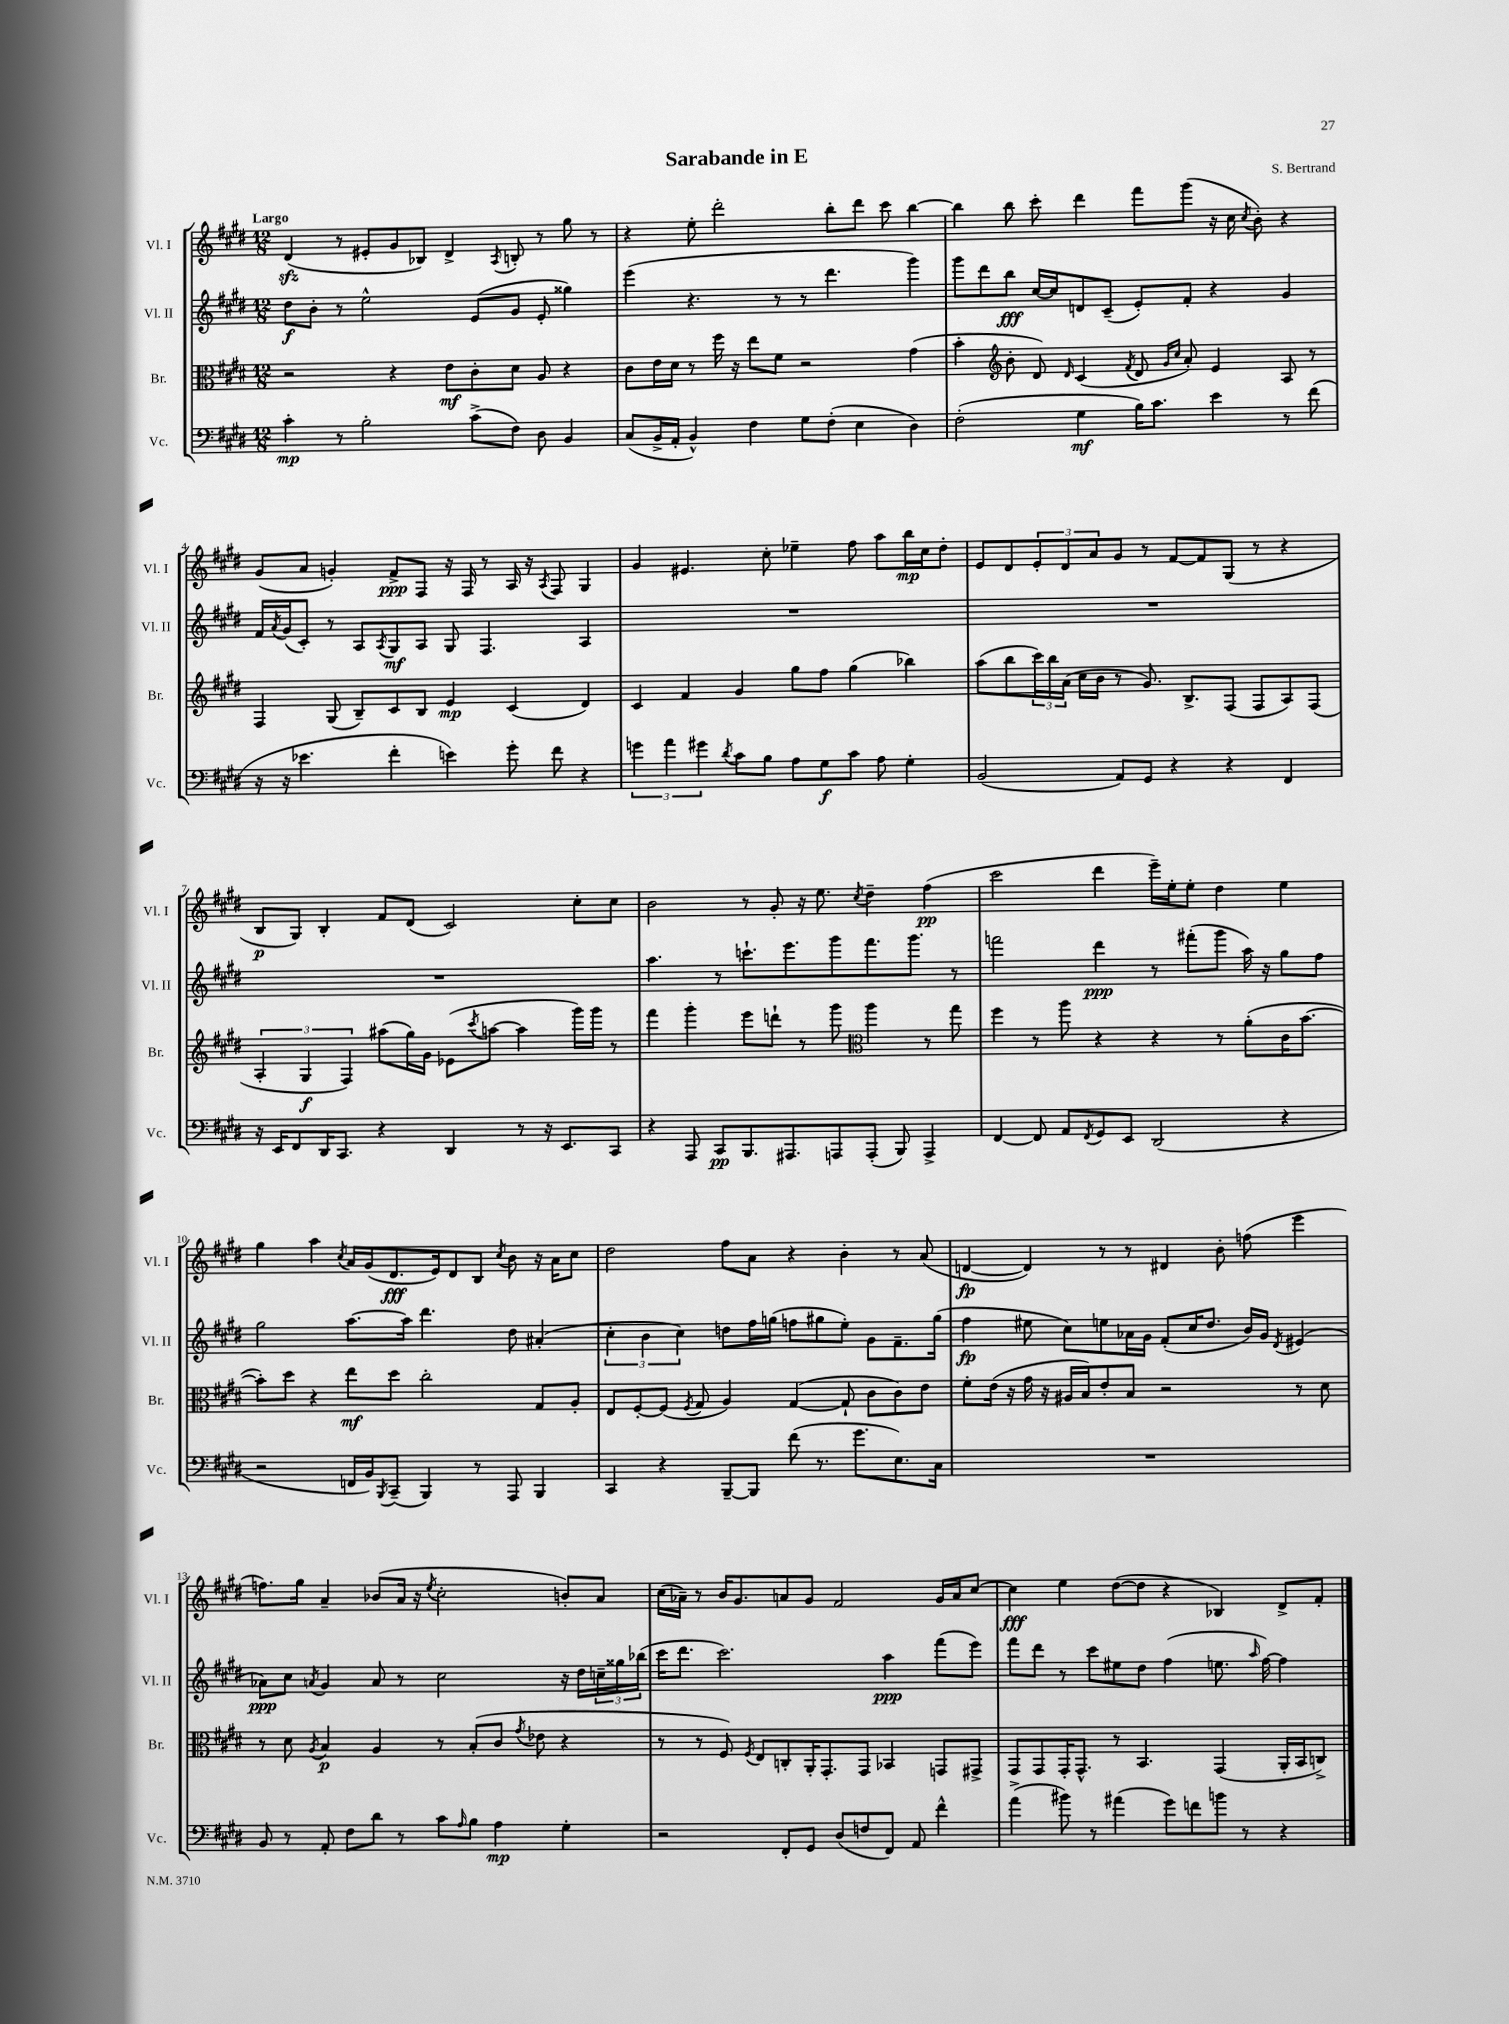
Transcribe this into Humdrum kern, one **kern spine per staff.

**kern	**kern	**kern	**kern
*staff4	*staff3	*staff2	*staff1
*clefF4	*clefC3	*clefG2	*clefG2
*k[f#c#g#d#]	*k[f#c#g#d#]	*k[f#c#g#d#]	*k[f#c#g#d#]
*M12/8	*M12/8	*M12/8	*M12/8
4c#'	2r	8dd#	(4d#
.	.	8b'	.
8r	.	8r	8r
2B'	.	2ee^^	8e#'
.	4r	.	8g#
.	.	.	8B-)
.	8e	.	4d#^
(8c#^	8c#'	(8e	.
.	.	.	8qA
8F#)	8d#	8g#	8B'
8D#	8A	8e'	8r
4BB	4r	4gg##)	8gg#
.	.	.	8r
=	=	=	=
(8C#	8c#	(4eee	4r
16BB^	16e	.	.
16AA'	16d#	.	.
4BB^^)	8r	4.r	8ee'
.	16ff#	.	2ddd#'
.	16r	.	.
4F#	8ee	.	.
.	8f#	8r	.
8G#	2r	8r	.
(8F#'	.	4.ddd#	8bb'
4E	.	.	8ddd#
.	.	.	8ccc#
4D#)	(4g#	4ggg#)	[4bb
=	=	=	=
(2F#'	4b'	8ggg#	4bb]
.	.	8ddd#	.
*	*clefG2	*	*
.	8b'	8bb	8bb
.	8d#)	[16cc#	8ccc#'
.	.	16cc#]	.
.	16qqd#	.	.
4G#	(4c#	8d	4ddd#
.	.	(8c#~	.
.	8qf#	.	.
16B)	8d#	8e')	8fff#
8.c#	.	.	.
.	16qqg#	.	.
.	16qqcc#	.	.
.	8a')	8f#'	(8ggg#
4e	4e	4r	16r
.	.	.	16cc#
.	.	.	8qcc#
.	.	.	8b')
8r	8A	4g#	4r
(8f#	8r	.	.
=	=	=	=
16r	4F#	16f#	(8g#
.	.	8qa	.
16r	.	(16g#	.
4.e-	.	8c#')	8a
.	(8G#	8r	4g')
.	8B~)	8A	.
.	.	8qA	.
4f#'	8c#	8G#	8f#^
.	8B	8A	8F#
4e)	4e	8G#	16r
.	.	.	16F#
.	.	4.F#	8r
8g#'	(4c#	.	16A
.	.	.	16r
.	.	.	8qA
8f#	.	.	8F#
4r	4d#)	4A	4G#
=	=	=	=
6g	4c#	1.r	4g#
6a	.	.	.
.	4f#	.	4.e#
6g#	.	.	.
8qd#	.	.	.
8c#	4g#	.	.
8B	.	.	8cc#'
8A	8gg#	.	4ee-~
8G#	8ff#	.	.
8c#	(4gg#	.	8ff#
8A	.	.	8aa
4G#'	4bb-)	.	16bb
.	.	.	16cc#
.	.	.	8dd#'
=	=	=	=
(2BB	(8aa	1.r	8e
.	8bb	.	8d#
.	24ccc#)	.	12e'
.	24bb	.	.
.	(24a	.	12d#
.	16cc#	.	.
.	.	.	12a
.	16b	.	.
8AA)	8r	.	8g#
8GG#	8.g#)	.	8r
4r	.	.	[8f#
.	8.B^	.	.
.	.	.	8f#]
4r	(8F#	.	(8G#
.	8F#	.	8r
4FF#	8A)	.	4r
.	(8F#	.	.
=	=	=	=
16r	6A'	1.r	8B
16EE	.	.	.
8FF#	.	.	8G#)
.	6G#	.	.
16DD#	.	.	4B'
8.CC#	.	.	.
.	6F#)	.	.
4r	(8aa#	.	8f#
.	16gg#)	.	(8d#
.	16g#	.	.
4DD#	(8e-	.	2c#)
.	8qccc#	.	.
.	[8aa	.	.
8r	4aa]	.	.
16r	.	.	.
8.EE	.	.	.
.	16ggg#)	.	8cc#'
.	16ggg#	.	.
8CC#	8r	.	8cc#
=	=	=	=
4r	4fff#	4.aa	2b
8AAA	4ggg#'	.	.
8CC#	.	8r	.
8.BBB	8eee	8.ccc`	8r
.	8ddd`	.	8g#'
8.AAA#	.	8.eee	.
.	8r	.	16r
.	.	.	8.ee
8AAA	8ggg#	8ggg#	.
*	*clefC3	*	*
.	.	.	8qcc#
(8AAA'	4aa	8.fff#	4dd#~
8BBB)	.	.	.
.	.	8.ggg#	.
4AAA^	8r	.	(4ff#
.	8gg#	8r	.
=	=	=	=
[4FF#	4ff#	2fff	2ccc#
8FF#]	8r	.	.
8AA	8aa	.	.
8qFF#	.	.	.
8GG#	4r	4ddd#	4ddd#
8EE	.	.	.
(2DD#	4r	8r	16eee~)
.	.	.	16ee'
.	.	(8fff#'	8ee'
.	8r	8ggg#	4dd#
.	(8a'	16aa)	.
.	.	16r	.
4r	16c#	8gg#	4ee
.	[8.b	.	.
.	.	8ff#	.
=	=	=	=
2r	8b'])	2gg#	4gg#
.	8dd#	.	.
.	4r	.	4aa
.	.	.	8qcc#
16FF	8ee	[8.aa	16a
16BB)	.	.	(16g#
8qBBB	.	.	.
(8CC#~	8dd#	.	8.d#
.	.	16aa]	.
4BBB)	2cc#'	4.ddd#	.
.	.	.	16e)
.	.	.	8d#
8r	.	.	8B
.	.	.	8qcc#
8AAA	.	8dd#	8b
4BBB	8G#	(4a#'	16r
.	.	.	16a
.	8A'	.	8cc#
=	=	=	=
4CC#	8E	6cc#'	2dd#
.	[8F#'	.	.
.	.	6b	.
4r	(8F#]	.	.
.	.	6cc#)	.
.	8qF#	.	.
.	8G#	.	.
[8BBB~	4A)	8dd	8ff#
8BBB]	.	16ff#	8a
.	.	(16gg	.
(8f#	([4G#	8ff	4r
8.r	.	8gg#	.
.	8G#`]	8ee')	4b'
8.g#	.	.	.
.	8c#	8g#	.
8.E)	8c#)	8.f#~	8r
.	8e	.	(8a
16C#	.	(16gg#	.
=	=	=	=
1.r	8f#'	4ff#	[4d
.	(16e	.	.
.	16r	.	.
.	16g#	8ee#	4d])
.	16r	.	.
.	16A#	8cc#)	.
.	16B)	.	.
.	8e'	8ee	8r
.	8B	16a-	8r
.	.	16g#	.
.	2r	(8f#'	4d#
.	.	16cc#	.
.	.	8.dd#	.
.	.	.	8b'
.	.	16b)	(8ff
.	.	16g#	.
.	.	8qd#	.
.	8r	(4e#	4eee
.	8d#	.	.
=	=	=	=
8BB	8r	8a-)	8.ff)
8r	8d#	8cc#	.
.	.	.	16gg#
.	8qA	8qa	.
8AA'	4B	4g#	4a~
8F#	.	.	.
8d#	4A	8a	(8b-
8r	.	8r	16a
.	.	.	16r
.	.	.	8qee
8c#	8r	2cc#	2cc#'
16qqA	.	.	.
8B	(8B'	.	.
4A	8c#	.	.
.	8qg#	.	.
.	8e-	.	.
4G#'	4r	16r	8b')
.	.	16dd#	.
.	.	24cc~	8a
.	.	24gg##	.
.	.	(24bb-	.
=	=	=	=
2r	8r	16ccc#	(16cc#
.	.	8.ddd#	16a-~)
.	8r	.	8r
.	8F#)	2.ccc#)	16b
.	.	.	8.g#
.	8qF#	.	.
.	8E	.	.
8FF#'	8C'	.	8a
8GG#	16AA'	.	8g#
.	8.GG#'	.	.
(8D#	.	.	2f#
8F	8GG#	.	.
8FF#)	4BB-	4aa	.
8AA	.	.	.
4f#^^	8GG	(8fff#	16g#
.	.	.	16a
.	8GG#^	8eee)	[8cc#
=	=	=	=
(4a^	8GG#	8fff#	4cc#]
.	8GG#	8ddd#	.
8b#)	16GG#'	8r	4ee
.	8.GG#^^	.	.
8r	.	8ccc#	.
(4a#	8r	8ee#	([8dd#
.	4.BB	8dd#	8dd#]
8g#)	.	(4ff#	4r
8f	.	.	.
8b	(4GG#	8.ee	4B-)
8r	.	.	.
.	.	16qqaa	.
.	.	[16ff#)	.
4r	16AA'	4ff#]	8d#^
.	16BB	.	.
.	8C^)	.	8f#'
==	==	==	==
*-	*-	*-	*-
